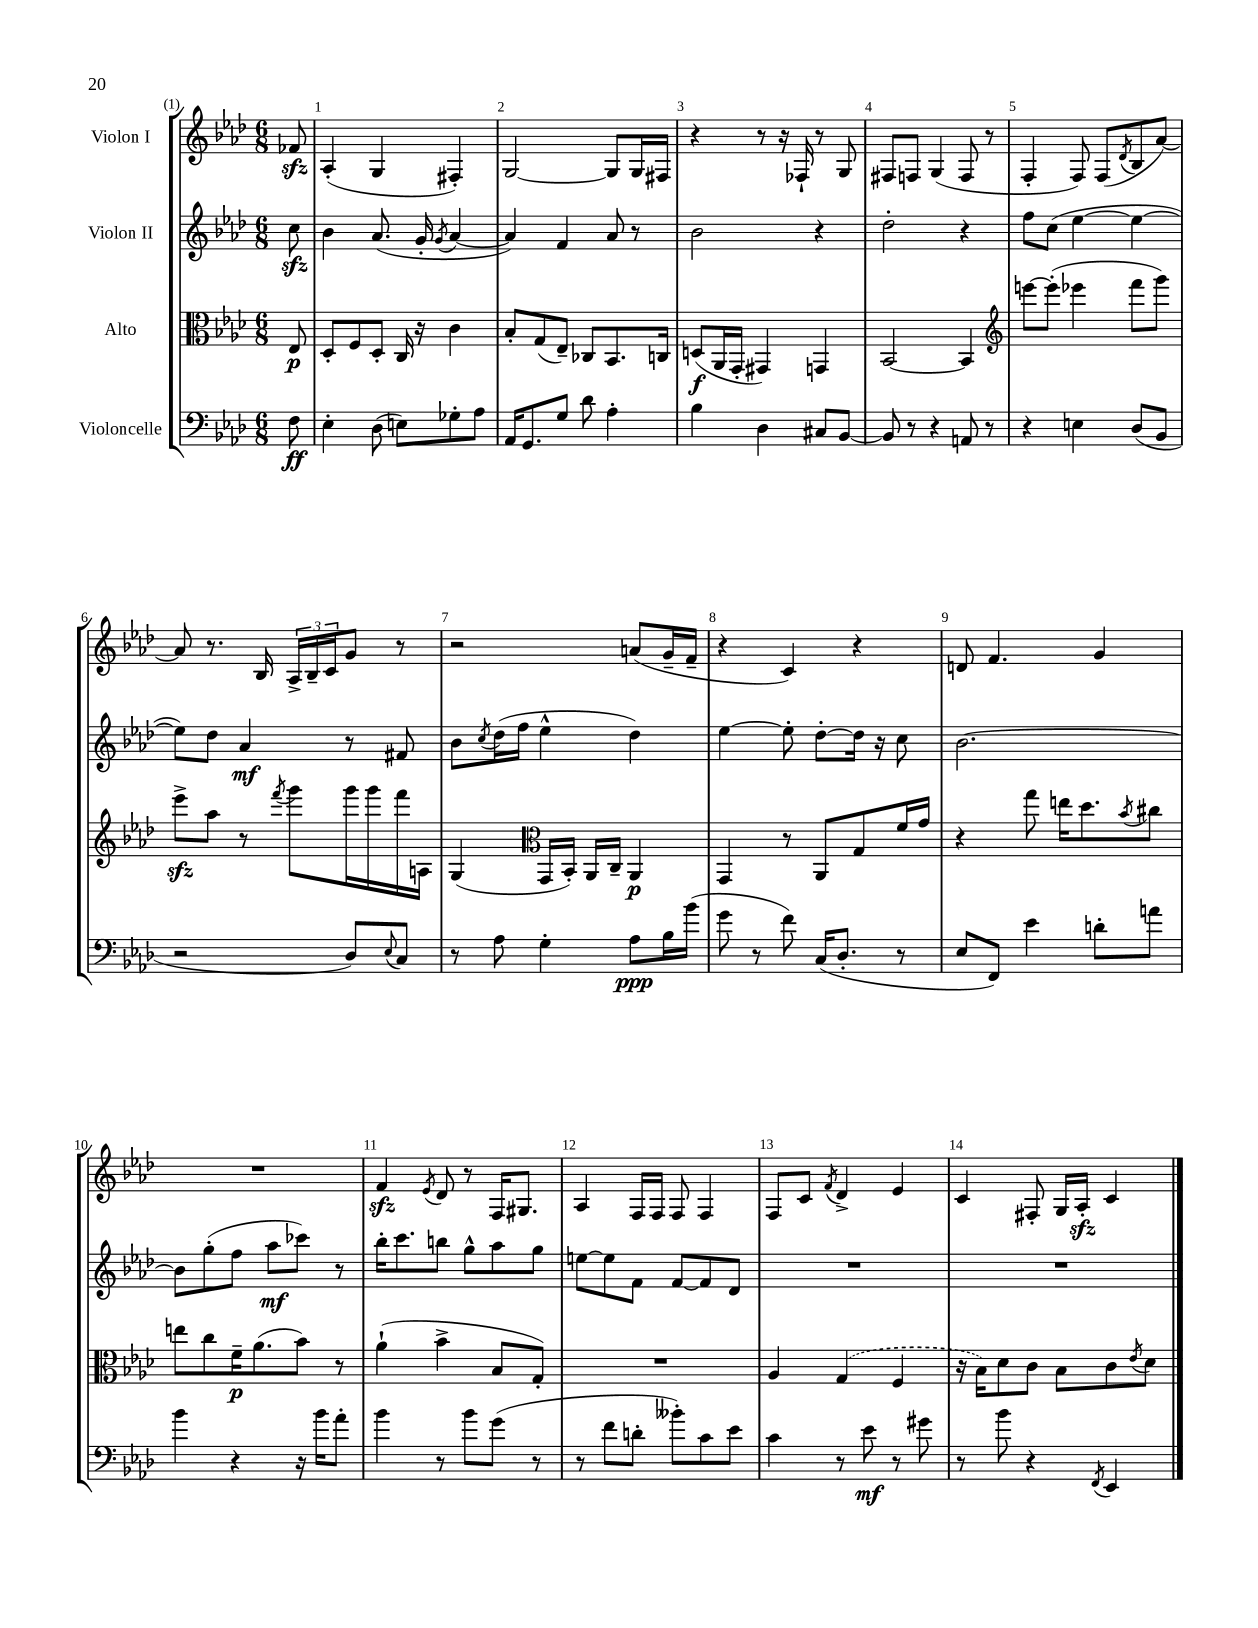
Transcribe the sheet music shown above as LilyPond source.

<<
\new StaffGroup <<
\new Staff = "s0" \with { instrumentName = "Violon I" } {
    \clef treble \key aes \major \numericTimeSignature \time 6/8 \partial 8
    fes'8\sfz |
    aes4-.( g4 fis4-.) |
    g2~ g8 g16 fis16 |
    r4 r8 r16 fes16-! r8 g8 |
    fis8 f8 g4( f8 r8 |
    f4-. f8) f8( \acciaccatura { des'8 } bes8 aes'8~) |
    aes'8 r8. bes16 \tuplet 3/2 { aes16-> bes16-- c'16 } g'8 r8 |
    r2 a'8( g'16-- f'16-- |
    r4 c'4) r4 |
    d'8 f'4. g'4 |
    R2. |
    f'4\sfz \acciaccatura { ees'8 } des'8 r8 f16 gis8. |
    aes4 f16 f16 f8 f4 |
    f8 c'8 \acciaccatura { f'8 } des'4-> ees'4 |
    c'4 fis8-. g16 aes16-.\sfz c'4 \bar "|." |
}
\new Staff = "s1" \with { instrumentName = "Violon II" } {
    \clef treble \key aes \major \numericTimeSignature \time 6/8 \partial 8
    c''8\sfz |
    bes'4 aes'8.( g'16-. \acciaccatura { g'8 } aes'4~ |
    aes'4) f'4 aes'8 r8 |
    bes'2 r4 |
    des''2-. r4 |
    f''8 c''8( ees''4~ ees''4~ |
    ees''8) des''8 aes'4\mf r8 fis'8 |
    bes'8 \acciaccatura { c''8 } des''16( f''16 ees''4-^ des''4) |
    ees''4~ ees''8-. des''8~-. des''16 r16 c''8 |
    bes'2.~ |
    bes'8 g''8-.( f''8 aes''8\mf ces'''8) r8 |
    bes''16-. c'''8. b''8 g''8-^ aes''8 g''8 |
    e''8~ e''8 f'8 f'8~ f'8 des'8 |
    R2. |
    R2. \bar "|." |
}
\new Staff = "s2" \with { instrumentName = "Alto" } {
    \clef alto \key aes \major \numericTimeSignature \time 6/8 \partial 8
    ees8\p |
    des8-. f8 des8-. c16 r16 c'4 |
    bes8-. g8( ees8--) ces8 bes,8. c16 |
    d8\f( aes,16 g,16-. gis,4) g,4 |
    bes,2~ bes,4 |
    \clef treble e'''8~ e'''8-.( ees'''4 f'''8 g'''8) |
    ees'''8->\sfz aes''8 r8 \acciaccatura { f'''8 } g'''8 g'''16 g'''16 f'''16 a16 |
    g4( \clef alto g,16 bes,16-.) aes,16 c16-- aes,4\p |
    g,4 r8 aes,8 g8 f'16 g'16 |
    r4 g''8 e''16 des''8. \acciaccatura { bes'8 } cis''8 |
    e''8 c''8 f'16--\p aes'8.( bes'8) r8 |
    aes'4-!( bes'4-> bes8 g8-.) |
    R2. |
    aes4 \once \slurDashed g4( f4 |
    r16 bes16) des'8 c'8 bes8 c'8 \acciaccatura { ees'8 } des'8 \bar "|." |
}
\new Staff = "s3" \with { instrumentName = "Violoncelle" } {
    \clef bass \key aes \major \numericTimeSignature \time 6/8 \partial 8
    f8\ff |
    ees4-. des8( e8) ges8-. aes8 |
    aes,16 g,8. g8 des'8 aes4-. |
    bes4 des4 cis8 bes,8~ |
    bes,8 r8 r4 a,8 r8 |
    r4 e4 des8( bes,8 |
    r2 des8) \appoggiatura { ees8 } c8 |
    r8 aes8 g4-. aes8\ppp bes16 bes'16( |
    g'8 r8 f'8) c16( des8.-. r8 |
    ees8 f,8) ees'4 d'8-. a'8 |
    bes'4 r4 r16 bes'16 aes'8-. |
    bes'4 r8 bes'8 g'8( r8 |
    r8 f'8 d'8-. beses'8-.) c'8 ees'8 |
    c'4 r8 ees'8\mf r8 gis'8 |
    r8 bes'8 r4 \acciaccatura { f,8 } ees,4 \bar "|." |
}
>>
>>
\layout { \context { \Score \override BarNumber.break-visibility = ##(#f #t #t) barNumberVisibility = #all-bar-numbers-visible } }
